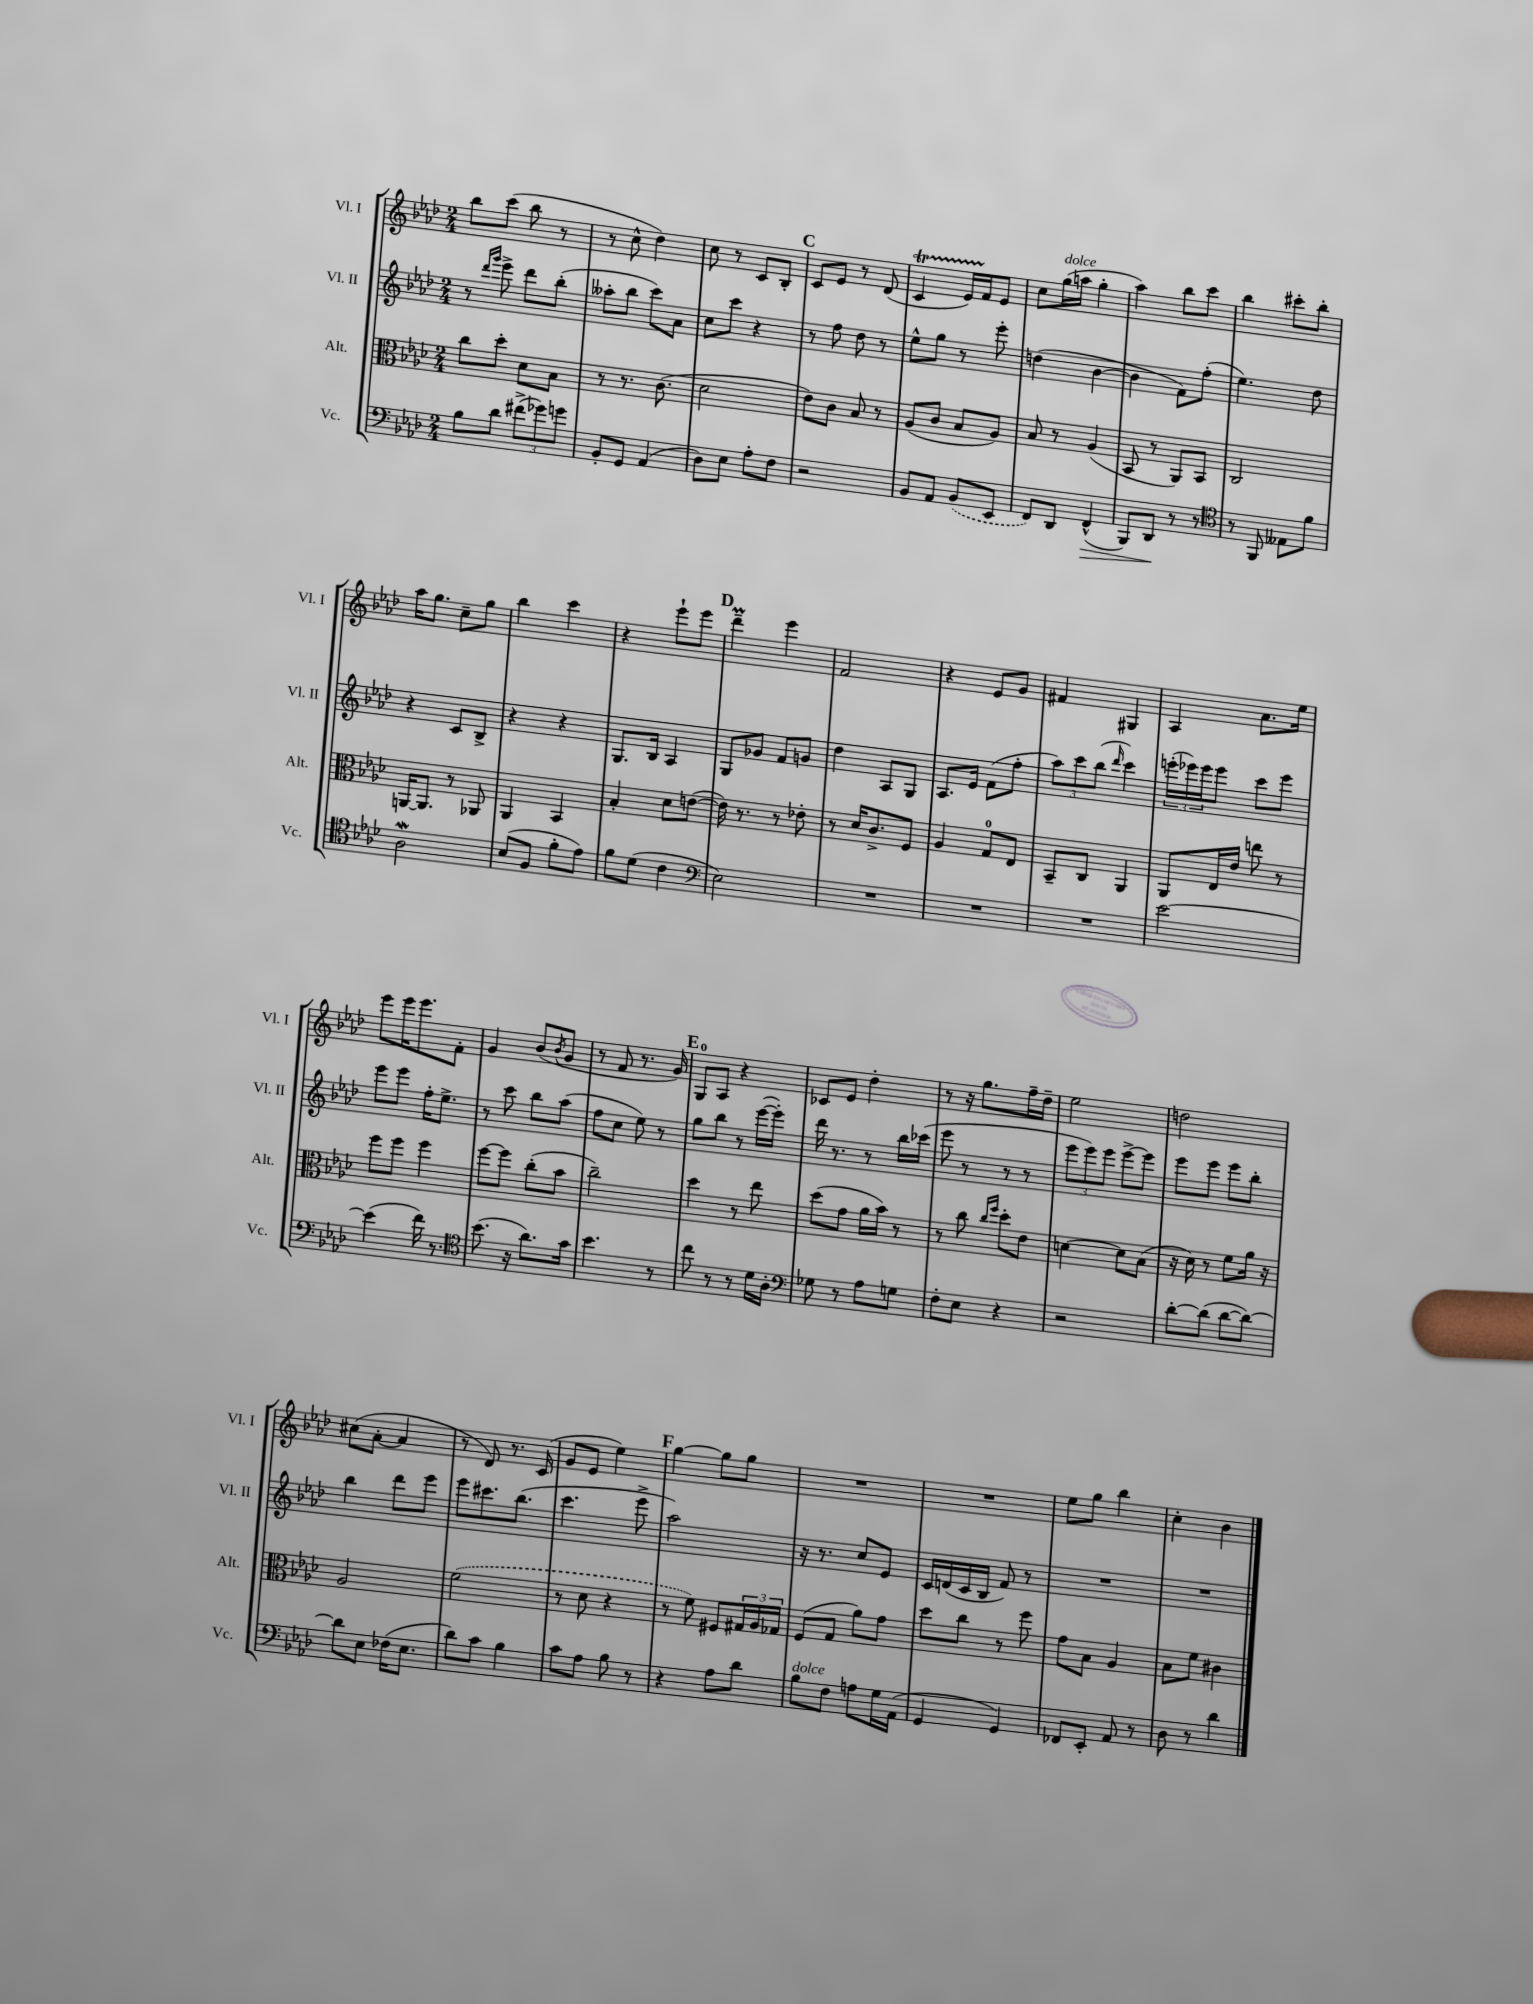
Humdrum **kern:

**kern	**dynam	**kern	**kern	**kern
*part4	*part4	*part3	*part2	*part1
*staff4	*staff4	*staff3	*staff2	*staff1
*I"Vc.	*	*I"Alt.	*I"Vl. II	*I"Vl. I
*I'Vc.	*	*I'Alt.	*I'Vl. II	*I'Vl. I
*clefF4	*	*clefC3	*clefG2	*clefG2
*k[b-e-a-d-]	*	*k[b-e-a-d-]	*k[b-e-a-d-]	*k[b-e-a-d-]
*M2/4	*	*M2/4	*M2/4	*M2/4
=21	=21	=21	=21	=21
8B-\L	.	8cc\L	8r	8bb-\L
.	.	.	16qqddd-/LL	.
.	.	.	16qqggg/JJ	.
8d-\J	.	8dd-'\J	8eee-^\	(8ccc\J
(12f#X^\L	.	8d-\L	8ddd-\L	8bb-\
12g-X\)	.	.	.	.
.	.	8B-\J	(8bb-'\J	8r
12gn\J	.	.	.	.
=22	=22	=22	=22	=22
8BB-'/L	.	8r	8aa--X'\L	8r
8GG/J	.	8.r	8bb-\J	8cc^^\
(4AA-/	.	.	8ccc\L)	4dd-\)
.	.	(8.c\	.	.
.	.	.	8a-\J	.
=23	=23	=23	=23	=23
8D-\L)	.	2d-\	8cc\L	8cc\
8E-\J	.	.	8ccc\J	8r
8A-'\L	.	.	4r	8c/L
8F\J	.	.	.	8B-'/J
!!LO:REH:place=s1:t=C
=24	=24	=24	=24	=24
2r	.	8e-\L)	8r	8c/L
.	.	8c\J	8ff\	8e-/J
.	.	8B-/	8dd-\	8r
.	.	8r	8r	(8d-/
=25	=25	=25	=25	=25
8BB-/L	.	(8A-/L	8ee-^^\L	4ct/
8AA-/J	.	8c/J	8gg\J	.
(8BB-/L	.	8B-/L	8r	16e-TTT/LL)
.	.	.	.	16f/J
8EE-/J	.	8A-/J)	8eee-'\	8e-/J
=26	=26	=26	=26	=26
8FF/L)	.	8B-/	(4ddn\	8cc\L
!	!	!	!	!LO:TX:a:i:t=dolce
8DD-/J	.	8r	.	(16gg\L
.	.	.	.	16aan\JJ
!	!LO:HP:b	!	!	!
(4FF^^/	>	(4A-/	[4b-\	4gg'\
=27	=27	=27	=27	=27
8BBB-/L)	.	8BB-/	4b-\]	4aa-\)
8DD-/J	.	8r	.	.
8r	]	8AA-/L)	8f\L)	8bb-\L
8r	.	8BB-/J	(8ff'\J	8ccc\J
=28	=28	=28	=28	=28
*clefC4	*	*	*	*
8r	.	2C/	4.ee-\)	4bb-\
8FF/	.	.	.	.
8E--X\L	.	.	.	8ccc#X'\L
8f\J	.	.	8dd-\	8bb-'\J
!!LO:LB:g=z
=29	=29	=29	=29	=29
2A-w\	.	[16AAn/KL	4r	16aa-\KL
.	.	8.AA/J]	.	8.gg\J
.	.	8r	8c/L	8cc~\L
.	.	8AA-X/	8B-^/J	8gg\J
=30	=30	=30	=30	=30
(8B-/L	.	4AA-/	4r	4bb-\
8F/J	.	.	.	.
8f'\L	.	4BB-/	4r	4ccc\
8e-\J)	.	.	.	.
=31	=31	=31	=31	=31
8f\L	.	4B-'/	8.G/L	4r
(8d-\J	.	.	.	.
.	.	.	16B-/Jk	.
4c\	.	8d-\L	4A-/	8eee-`\L
.	.	([8en\J	.	8eee-\J
!!LO:REH:place=s1:t=D
=32	=32	=32	=32	=32
*clefF4	*	*	*	*
2E-\)	.	16e\])	8G/L	4ddd-M~\
.	.	8.r	.	.
.	.	.	8g-X/J	.
.	.	8r	8f/L	4eee-\
.	.	8e-X'\	8gn/J	.
=33	=33	=33	=33	=33
2r	.	8r	4dd-\	2f/
.	.	16d-/KL	.	.
.	.	8.c^/	.	.
.	.	.	8A-/L	.
.	.	8F/J	8G/J	.
=34	=34	=34	=34	=34
2r	.	4A-/	8.A-/L	4r
.	.	.	16e-/Jk	.
.	.	8G/L	(8f\L	8e-/L
.	.	8E-/J	8ff'\J	8g/J
=35	=35	=35	=35	=35
2r	.	8BB-~/L	12aa-\L)	4f#X/
.	.	.	12ccc\	.
.	.	8C/J	.	.
.	.	.	(12bb-\J	.
.	.	.	16qqddd-/	.
.	.	4AA-/	4ccc\)	4G#X/
=36	=36	=36	=36	=36
[2e-\	.	8AA-/L	(24eeen'\LL	4A-/
.	.	.	24eee-X\)	.
.	.	.	24eee-\J	.
.	.	16E-/L	8eee-\J	.
.	.	16e-/JJ	.	.
.	.	8een\	8ccc\L	8.a-\L
.	.	8r	8eee-\J	.
.	.	.	.	16ee-\Jk
!!LO:LB:g=z
=37	=37	=37	=37	=37
(4e-\]	.	8ff\L	8eee-\L	8eee-\L
.	.	8ff\J	8eee-\J	16eee-\K
.	.	.	.	8.eee-\
16f\)	.	4ff\	16ff'\KL	.
8.r	.	.	8.ee-^\J	.
.	.	.	.	8f'\J
=38	=38	=38	=38	=38
*clefC4	*	*	*	*
(8.b-\	.	[8ff\L	8r	4g/
.	.	8ff\J]	8ccc\	.
16r	.	.	.	.
8.a-\L)	.	(8cc'\L	8bb-\L	(8b-/L
.	.	.	.	8qb-/
.	.	8b-\J	(8aa-\J	8g/J
16g\Jk	.	.	.	.
=39	=39	=39	=39	=39
4.b-\	.	2cc~\)	8ff\L	8r
.	.	.	8cc\J	8f/
.	.	.	8ee-\)	8.r
8r	.	.	8r	.
.	.	.	.	16g/)
!!LO:REH:place=s1:t=E
=40	=40	=40	=40	=40
8cc\	.	4dd-\	8gg\L	8G/L
8r	.	.	8bb-\J	8A-/J
8r	.	8r	8r	4r
16d-\LL	.	8ee-\	([16eee-\LL	.
16A-'\JJ	.	.	16eee-'\JJ])	.
=41	=41	=41	=41	=41
*clefF4	*	*	*	*
8G-X\	.	(8dd-\L	16ddd-\	8c-X/L
.	.	.	8.r	.
8r	.	8g\J	.	8e-/J
8A-\L	.	16a-\LL	8r	4dd-'\
.	.	16b-\JJ)	.	.
8Gn\J	.	8r	16bb-\LL	.
.	.	.	(16ccc-X\JJ	.
=42	=42	=42	=42	=42
8F'\L	.	8r	8eee-\	8r
8E-\J	.	8cc\	8r	16r
.	.	.	.	8.gg\L
.	.	16qqcc/LL	.	.
.	.	16qqff/JJ	.	.
4r	.	8dd-'\L	8r	.
.	.	8e-\J	8r	16ff~\L
.	.	.	.	16dd-~\JJ
=43	=43	=43	=43	=43
2r	.	[4dn\	12eee-\L	2ee-\
.	.	.	12eee-\)	.
.	.	.	12eee-\J	.
.	.	8d\L]	[8eee-^\L	.
.	.	(8B-\J	8eee-\J]	.
=44	=44	=44	=44	=44
[8d-'\L	.	16r	8eee-\L	2ddn\
.	.	16d-\)	.	.
(8d-\J]	.	8r	8eee-\J	.
[8d-\L	.	8f\L	8eee-\L	.
8d-\J_)	.	16a-\Jk	8bb-'\J	.
.	.	16r	.	.
!!LO:LB:g=z
=45	=45	=45	=45	=45
8d-\L]	.	2A-/	4bb-\	(8cc#X\L
8E-\J	.	.	.	[8a-'\J
(16F-X\KL	.	.	8ddd-\L	4a-/]
8.E-\J	.	.	.	.
.	.	.	8eee-\J	.
=46	=46	=46	=46	=46
8d-\L)	.	(2f\	8eee-\L	8r
8c\J	.	.	8.ccc#X\	8d-/)
4B-\	.	.	.	8.r
.	.	.	(8.bb-\J	.
.	.	.	.	(16c/
=47	=47	=47	=47	=47
8c\L	.	8r	4.ccc\	8g/L
8A-\J	.	8d-\	.	8e-/J
8B-\	.	4r	.	4ee-\)
8r	.	.	8eee-^\	.
!!LO:REH:place=s1:t=F
=48	=48	=48	=48	=48
4r	.	8r	2aa-\)	[4gg\
.	.	8f\)	.	.
8A-\L	.	8F#X/L	.	8gg\L]
8d-\J	.	24G#X/L	.	8gg\J
.	.	24A-/	.	.
.	.	24G-X/JJ	.	.
=49	=49	=49	=49	=49
!LO:TX:a:i:t=dolce	!	!	!	!
8B-\L	.	(8F/L	16r	2r
.	.	.	8.r	.
8F\J	.	8G/J	.	.
8An\L	.	8a-\L)	8cc/L	.
16G\L	.	8g\J	8e-/J	.
(16AA-\JJ	.	.	.	.
=50	=50	=50	=50	=50
4GG/	.	8dd-\L	16c/LL	2r
.	.	.	(16dn/	.
.	.	8cc\J	16c/	.
.	.	.	16B-/JJ	.
4GG/)	.	8r	8f/)	.
.	.	8ff\	8r	.
=51	=51	=51	=51	=51
8FF-X/L	.	8g\L	2r	8ee-\L
8EE-'/J	.	8B-\J	.	8gg\J
8AA-/	.	4A-/	.	4bb-\
8r	.	.	.	.
=52	=52	=52	=52	=52
8D-\	.	8B-\L	2r	4cc'\
8r	.	8f\J	.	.
4d-\	.	4c#X\	.	4b-\
==	==	==	==	==
*-	*-	*-	*-	*-
